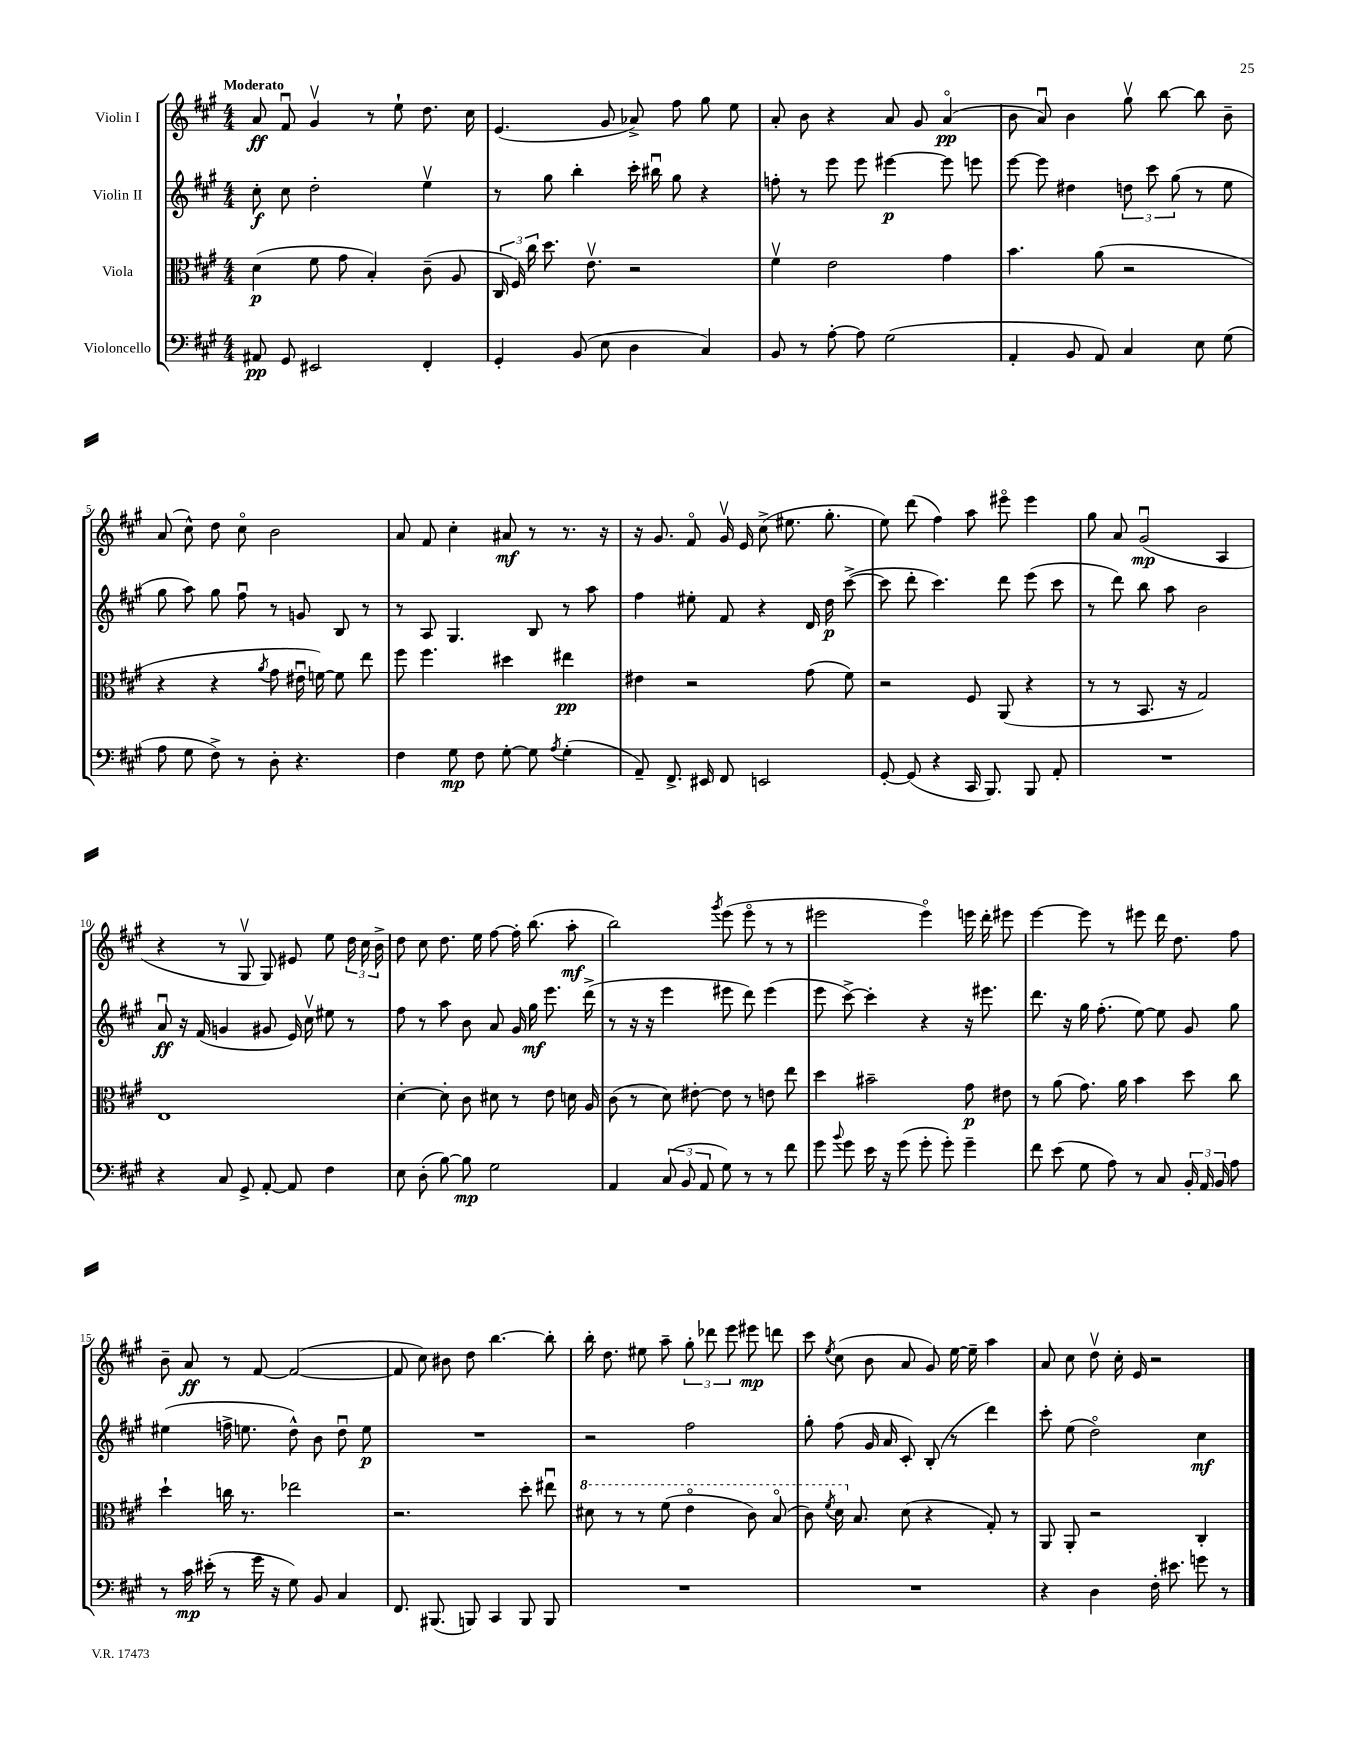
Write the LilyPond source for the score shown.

<<
\new StaffGroup <<
\new Staff = "s0" \with { instrumentName = "Violin I" } {
    \clef treble \key a \major \numericTimeSignature \time 4/4 \tempo "Moderato"
    \autoBeamOff a'8\ff fis'8\downbow gis'4\upbow r8 e''8-! d''8. cis''16 |
    e'4.( gis'8 aes'8->) fis''8 gis''8 e''8 |
    a'8-. b'8 r4 a'8 gis'8 a'4\flageolet\pp( |
    b'8 a'8\downbow) b'4 gis''8\upbow b''8~ b''8 b'8-- |
    a'8( cis''8-^) d''8 cis''8\flageolet b'2 |
    a'8 fis'8 cis''4-. ais'8\mf r8 r8. r16 |
    r16 gis'8. fis'8\flageolet gis'16\upbow e'16 cis''8->( eis''8. gis''8.-. |
    e''8) d'''8( fis''4) a''8 eis'''8\flageolet eis'''4 |
    gis''8 a'8 gis'2\downbow\mp( a4 |
    r4 r8 gis8\upbow gis8) eis'8 e''8 \tuplet 3/2 { d''16 cis''16 b'16-> } |
    d''8 cis''8 d''8. e''16 fis''8~ fis''16-. b''8.( a''8-.\mf |
    b''2) \acciaccatura { gis'''8 } e'''8( e'''8\flageolet r8 r8 |
    eis'''2 eis'''4\flageolet) e'''16 d'''16-. eis'''8 |
    e'''4~ e'''8 r8 eis'''8 d'''16 d''8. fis''8 |
    b'8-- a'8\ff r8 fis'8~ fis'2~( |
    fis'8 cis''8) bis'8 d''8 b''4.~ b''8-. |
    b''16-. d''8. eis''8 a''8-- \tuplet 3/2 { gis''8-. des'''8 e'''8 } eis'''8\mp d'''8 |
    cis'''8 \acciaccatura { e''8 } cis''8( b'8 a'8 gis'8) e''16~ e''16-- a''4 |
    a'8 cis''8 d''8\upbow cis''16-. e'16 r2 \bar "|." |
}
\new Staff = "s1" \with { instrumentName = "Violin II" } {
    \clef treble \key a \major \numericTimeSignature \time 4/4
    \autoBeamOff cis''8-.\f cis''8 d''2-. e''4\upbow |
    r8 gis''8 b''4-. cis'''16-. bis''16\downbow gis''8 r4 |
    f''8-. r8 e'''8 e'''8 eis'''4~\p eis'''8 e'''8 |
    e'''8~ e'''8 dis''4 \tuplet 3/2 { d''8 cis'''8 gis''8( } r8 e''8 |
    gis''8 a''8) gis''8 fis''8\downbow r8 g'8 b8 r8 |
    r8 a8 gis4. b8 r8 a''8 |
    fis''4 eis''8-. fis'8 r4 d'16 d''16\p cis'''8~->( |
    cis'''8 d'''8-. cis'''4.) d'''8 e'''8( cis'''8 |
    r8 d'''8) b''8 a''8 b'2 |
    a'8\downbow\ff r16 fis'16( g'4 gis'8 e'16) cis''16\upbow eis''8 r8 |
    fis''8 r8 a''8 b'8 a'8 gis'16 gis''16\mf e'''8. d'''16->( |
    r8 r16 r16 e'''4 eis'''8 d'''8) eis'''4( |
    e'''8 cis'''8~->) cis'''4-. r4 r16 eis'''8. |
    d'''8. r16 gis''16 fis''8.-.( e''8~) e''8 gis'8 gis''8 |
    eis''4( f''16-> e''8. d''8-^) b'8 d''8\downbow e''8\p |
    R1 |
    r2 fis''2 |
    gis''8-. fis''8( gis'16 a'16 cis'8-.) b8-.( r8 d'''4) |
    cis'''8-. e''8( d''2\flageolet) cis''4\mf \bar "|." |
}
\new Staff = "s2" \with { instrumentName = "Viola" } {
    \clef alto \key a \major \numericTimeSignature \time 4/4
    \autoBeamOff d'4\p( fis'8 gis'8 b4-.) cis'8--( a8 |
    \tuplet 3/2 { cis16 fis16) cis''16 } d''8. e'8.\upbow r2 |
    fis'4\upbow e'2 gis'4 |
    b'4. a'8( r2 |
    r4 r4 \acciaccatura { a'8 } gis'8 eis'16\downbow f'16~) f'8 e''8 |
    fis''8 fis''4. dis''4 eis''4\pp |
    eis'4 r2 gis'8( fis'8) |
    r2 fis8 a,8( r4 |
    r8 r8 b,8. r16 gis2) |
    e1 |
    d'4~-. d'8-. cis'8 dis'8 r8 e'8 d'16 a16 |
    cis'8( r8 d'8) eis'8~-. eis'8 r8 e'8 e''8 |
    d''4 bis'2-- gis'8\p eis'8 |
    r8 a'8( gis'8.) a'16 b'4 d''8 cis''8 |
    d''4-! c''16 r8. ees''2 |
    r2. d''8-. eis''8\downbow |
    \ottava #1 dis''8 r8 r8 fis''8( e''4\flageolet cis''8) b'8\flageolet( |
    cis''8) \acciaccatura { fis''8 } d''16 \ottava #0 b8. d'8( r4 gis8-.) r8 |
    a,8 a,8-. r2 cis4-. \bar "|." |
}
\new Staff = "s3" \with { instrumentName = "Violoncello" } {
    \clef bass \key a \major \numericTimeSignature \time 4/4
    \autoBeamOff ais,8\pp gis,8 eis,2 fis,4-. |
    gis,4-. b,8( e8 d4 cis4) |
    b,8 r8 a8~-. a8 gis2( |
    a,4-. b,8 a,8) cis4 e8 gis8( |
    a8 gis8 fis8->) r8 d8-. r4. |
    fis4 gis8\mp fis8 gis8~-. gis8 \acciaccatura { a8 } gis4-.( |
    a,8--) fis,8.-> eis,16 fis,8 e,2 |
    gis,8~-. gis,8( r4 cis,16 b,,8.) b,,8 a,8-. |
    R1 |
    r4 cis8 gis,8-> a,8~-. a,8 fis4 |
    e8 d8-.( b8~) b8\mp gis2 |
    a,4 \tuplet 3/2 { cis8( b,8 a,8 } gis8) r8 r8 fis'8 |
    gis'8 \appoggiatura { b'8 } gis'8 e'16 r16 gis'8( gis'8-. gis'8-.) gis'4-- |
    fis'8 e'8( gis8 a8) r8 cis8 \tuplet 3/2 { b,16-. a,16 b,16 } a8 |
    r8 cis'16\mp eis'16-.( r8 gis'16 r16 gis8) b,8 cis4 |
    fis,8. bis,,8.( b,,8) cis,4 b,,8 b,,8 |
    R1 |
    R1 |
    r4 d4 fis16-. eis'8. g'8 r8 \bar "|." |
}
>>
>>
